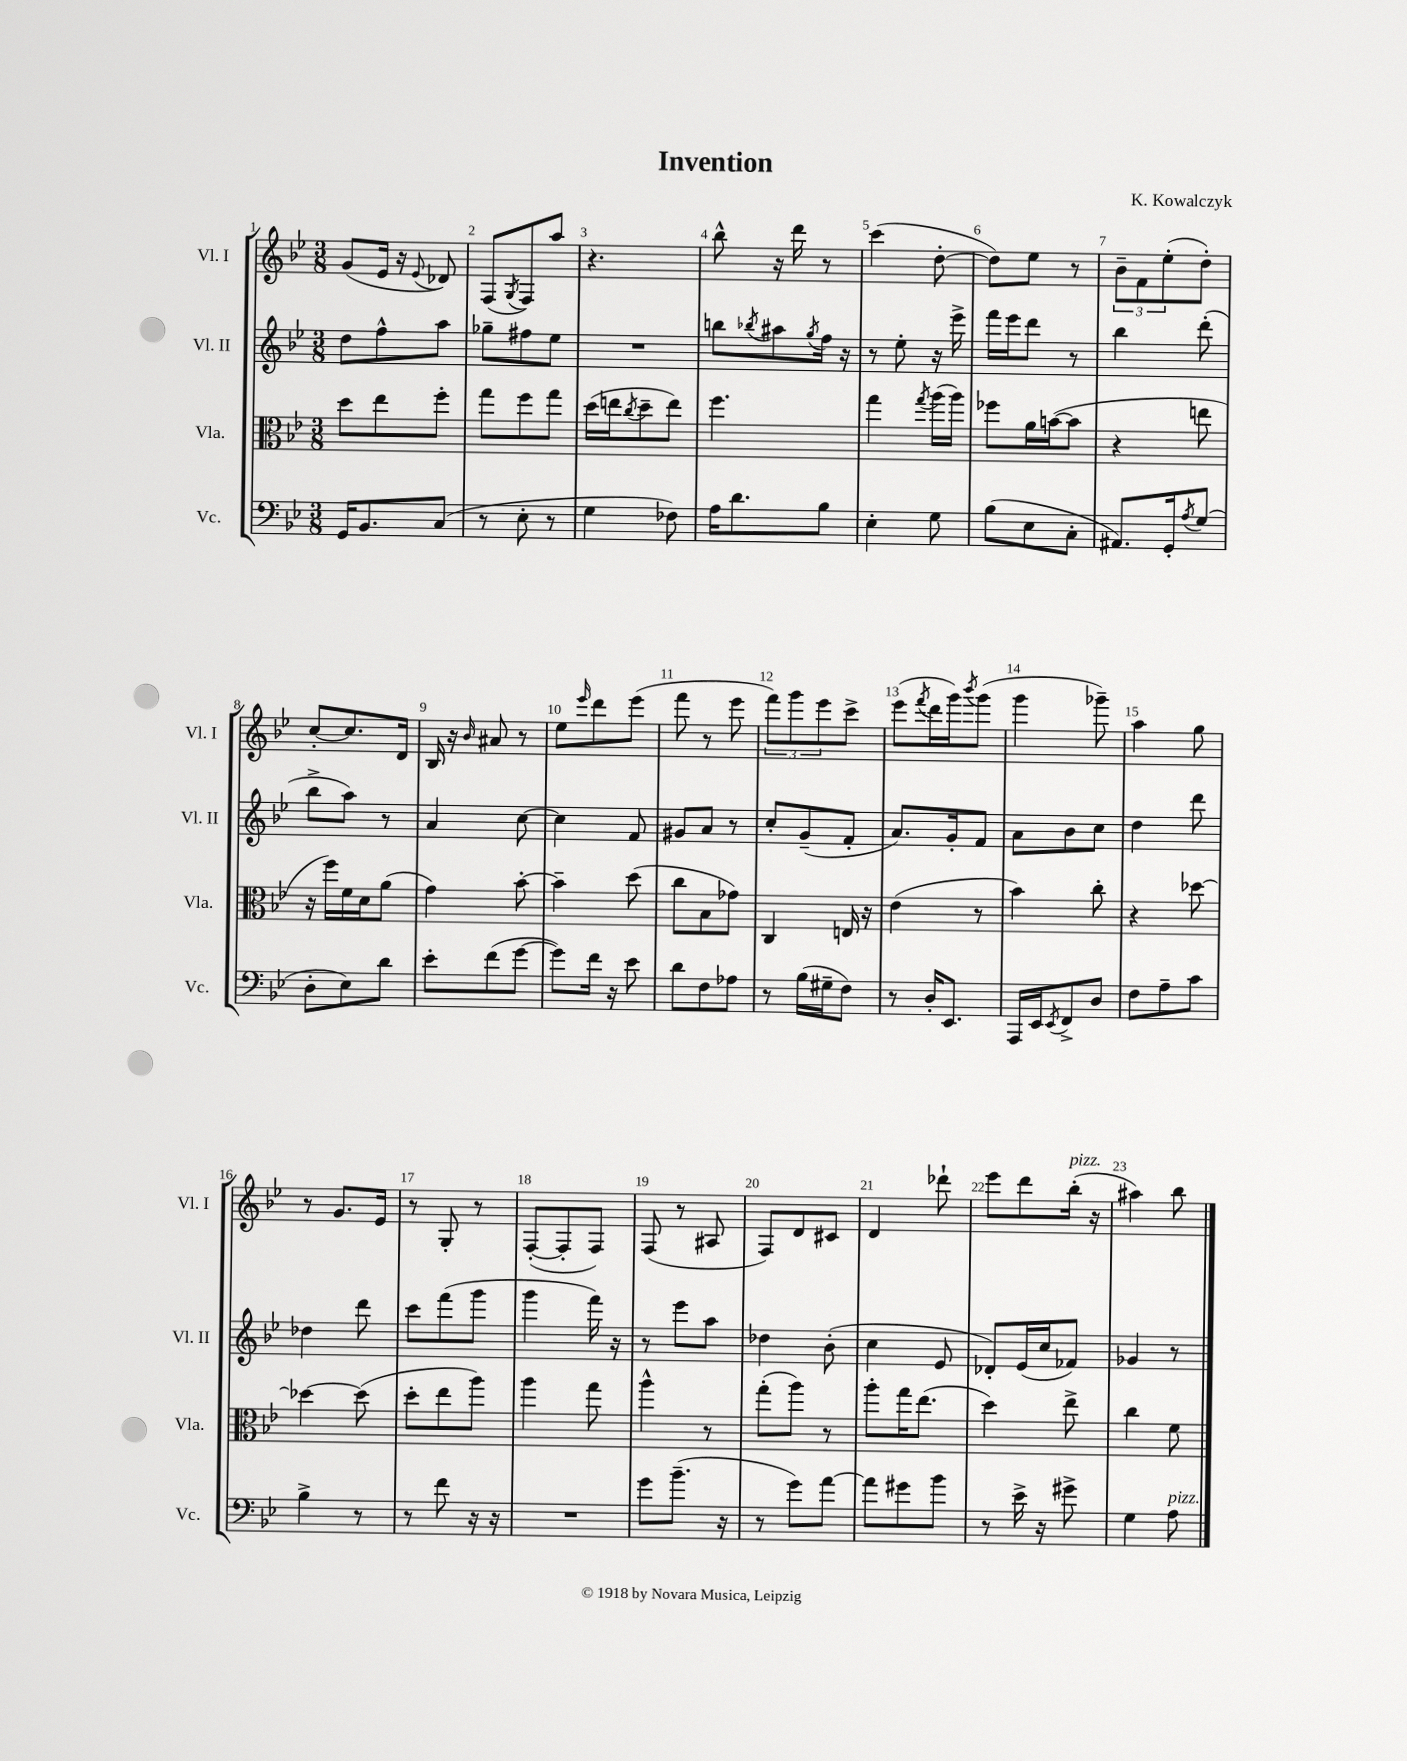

**kern	**kern	**kern	**kern
*staff4	*staff3	*staff2	*staff1
*clefF4	*clefC3	*clefG2	*clefG2
*k[b-e-]	*k[b-e-]	*k[b-e-]	*k[b-e-]
*M3/8	*M3/8	*M3/8	*M3/8
16GG	8dd	8dd	(8g
8.BB-	.	.	.
.	8ee-	8ff^^	16e-
.	.	.	16r
.	.	.	8qqe-
(8C	8ff'	8aa	8d-)
=	=	=	=
8r	8gg	8gg-~	(8F
.	.	.	8qG
8E-'	8ff	8ff#	8F)
8r	8gg	8ee-	8aa
=	=	=	=
4G	(16dd	4.r	4.r
.	16ee	.	.
.	8qcc	.	.
.	8dd~	.	.
8F-)	8ee)	.	.
=	=	=	=
16A	4.ff	8bb	8bb-^^
8.d	.	.	.
.	.	8qbb-	.
.	.	8aa#	16r
.	.	.	16ddd
.	.	8qgg	.
8B-	.	16ff	8r
.	.	16r	.
=	=	=	=
4E-'	4gg	8r	(4ccc
.	.	8ee-'	.
.	8qgg	.	.
8G	(16aa	16r	[8dd'
.	16aa)	16eee-^	.
=	=	=	=
(8B-	8ff-	16fff	8dd])
.	.	16eee-	.
8E-	16a	8ddd	8ee-
.	([16b	.	.
8C'	8b]	8r	8r
=	=	=	=
8.AA#)	4r	4bb-	12b-~
.	.	.	12f
.	.	.	(12ee-'
16GG'	.	.	.
8qA	.	.	.
(8G	8ee	(8ddd'	8dd')
=	=	=	=
8D'	16r	8bb-^	[8cc'
.	16ff)	.	.
8E-)	16f	8aa)	8.cc]
.	16d	.	.
8d	(8a	8r	.
.	.	.	16d
=	=	=	=
8e-'	4g)	4a	16B-
.	.	.	16r
.	.	.	16qqb-
(8f	.	.	8a#
[8g	[8b-'	[8cc	8r
=	=	=	=
8g])	4b-~]	4cc]	8ee-
.	.	.	16qqeee-
16f	.	.	8ddd
16r	.	.	.
8e-	(8dd	8f	(8eee-
=	=	=	=
8d	8cc	8g#	8fff
8F	8B-	8a	8r
8A-	8g-)	8r	8eee-
=	=	=	=
8r	4C	8cc'	12fff)
.	.	.	12ggg
(16B-	.	(8g~	.
.	.	.	12eee-
16G#~	.	.	.
8F)	16E	8f'	8ccc^
.	16r	.	.
=	=	=	=
8r	(4e-	8.a)	(8eee-
.	.	.	8qfff
16D'	.	.	16ddd
8.EE-	.	16g'	16ggg)
.	.	.	8qbbb-
.	8r	8f	(8ggg
=	=	=	=
16AAA	4b-)	8a	4ggg
16EE-	.	.	.
8qEE-	.	.	.
8FF^	.	8b-	.
8D	8cc'	8cc	8ggg-~)
=	=	=	=
8F	4r	4dd	4aa
8A~	.	.	.
8c	[8dd-	8ddd	8gg
=	=	=	=
4B-^	4dd-_	4dd-	8r
.	.	.	8.g
8r	(8dd-]	8ddd	.
.	.	.	16e-
=	=	=	=
8r	8dd'	8ccc	8r
8f	8ee-	(8fff	8G'
16r	8aa)	8ggg	8r
16r	.	.	.
=	=	=	=
4.r	4aa	4ggg	([8F'
.	.	.	8F']
.	8gg	16fff)	8F)
.	.	16r	.
=	=	=	=
8g	4aa^^	8r	(8F
(8.b-~	.	8eee-	8r
.	8r	8aa	8A#
16r	.	.	.
=	=	=	=
8r	(8gg'	4dd-	8F)
8g)	8aa)	.	8d
[8a	8r	(8b-'	8c#
=	=	=	=
8a]	8aa'	4cc	4d
8g#	16gg	.	.
.	(8.ee-	.	.
8b-	.	8e-	8ddd-`
=	=	=	=
8r	4dd)	8d-')	8eee-
16e-^	.	(16e-	8ddd
16r	.	16cc	.
8g#^	8ee-^	8f-)	(16bb-'
.	.	.	16r
=	=	=	=
4G	4cc	4g-	4aa#)
8A	8f	8r	8bb-
==	==	==	==
*-	*-	*-	*-
